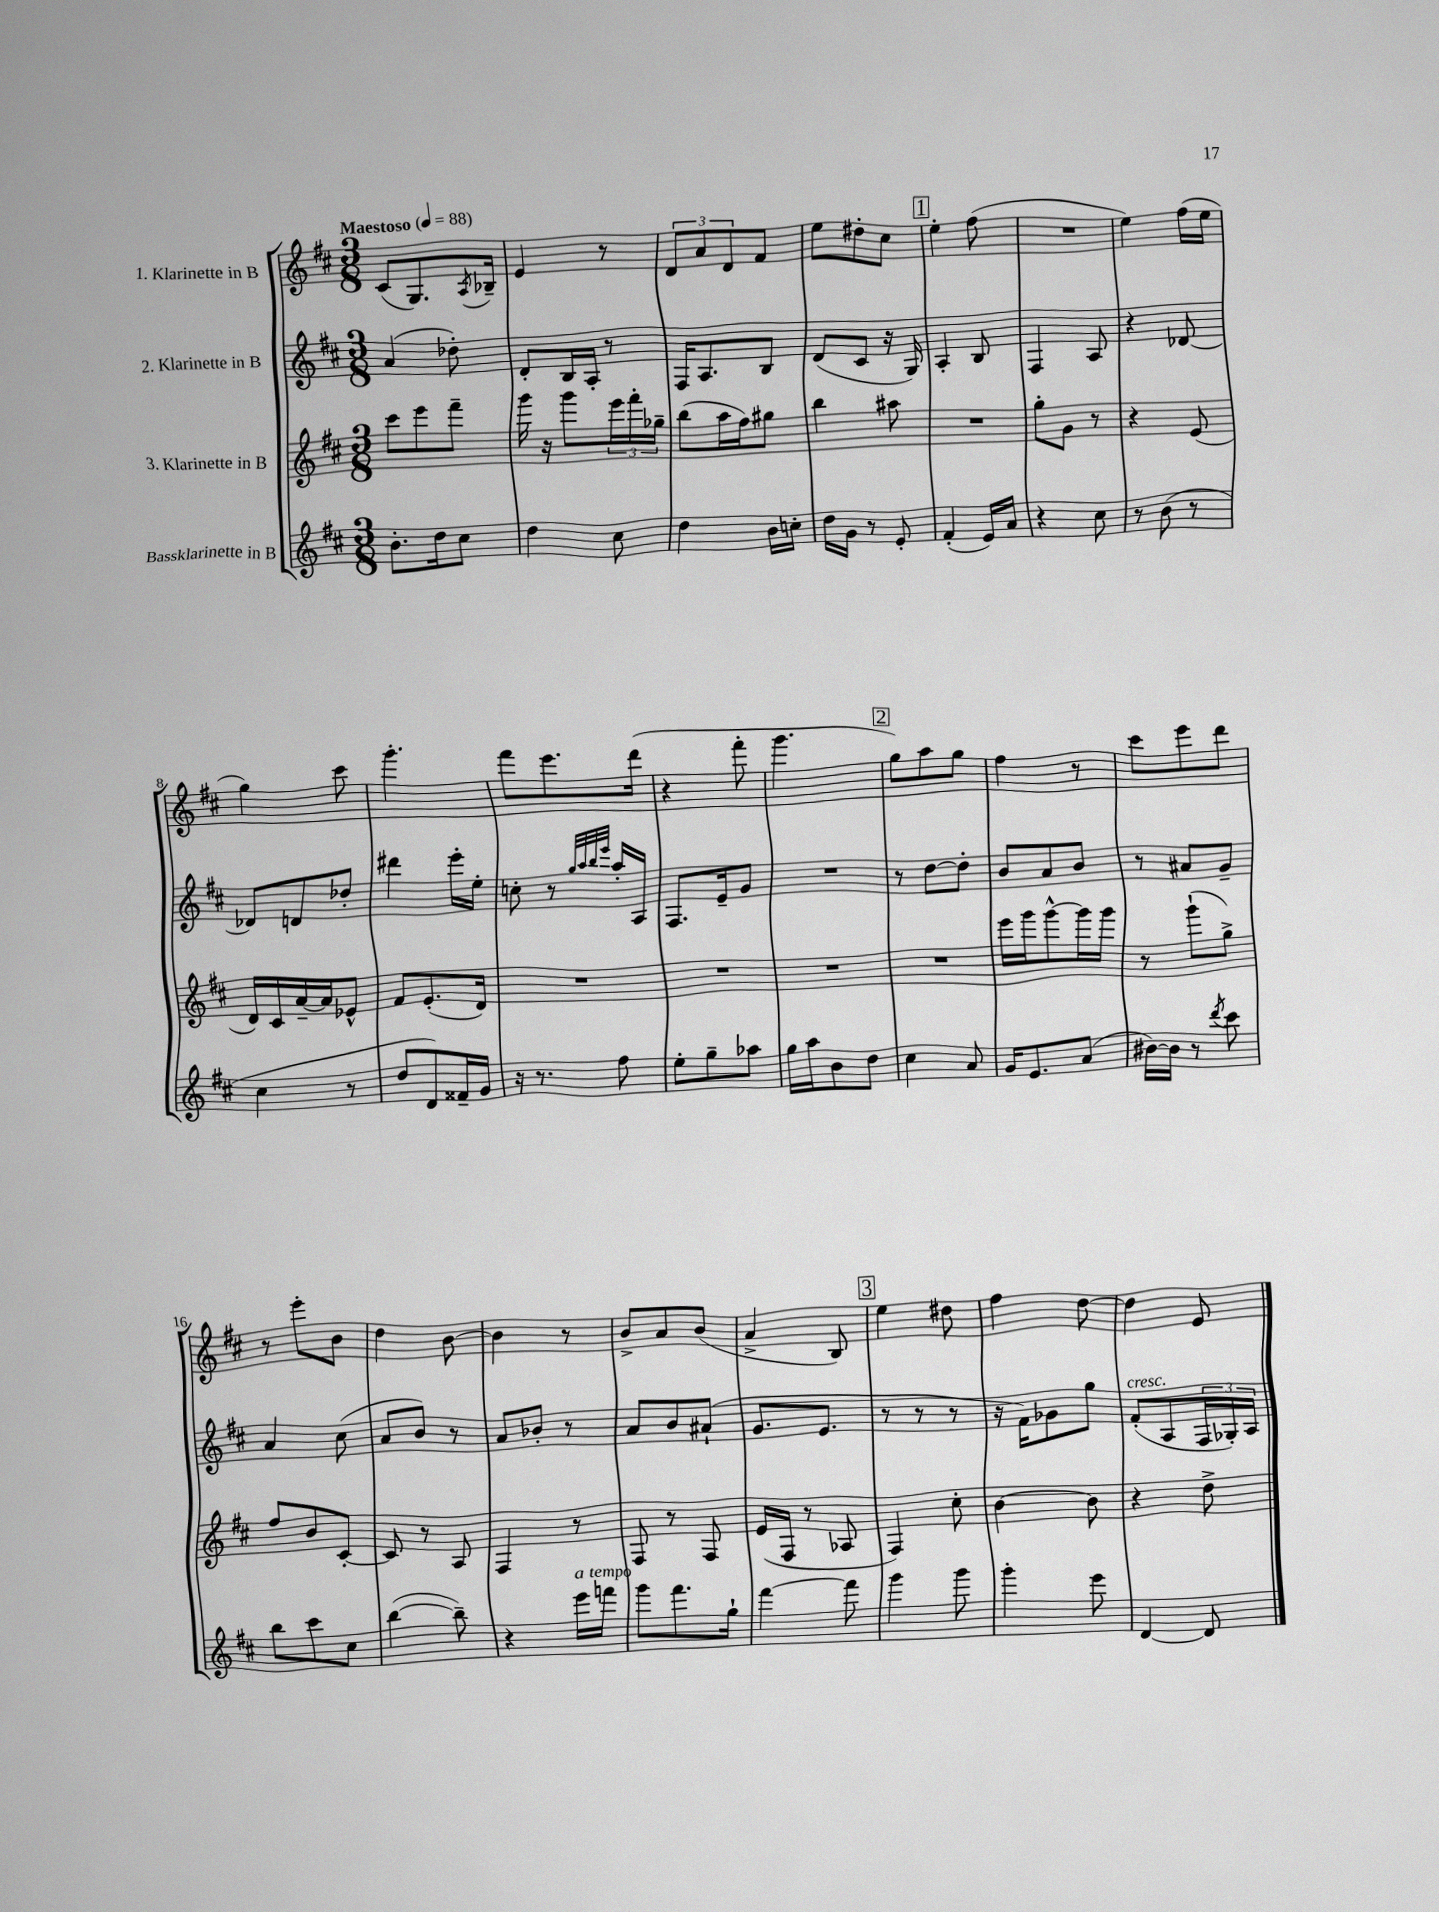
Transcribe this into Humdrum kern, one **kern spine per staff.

**kern	**kern	**kern	**kern
*part4	*part3	*part2	*part1
*staff4	*staff3	*staff2	*staff1
*I"Bassklarinette in B	*I"3. Klarinette in B	*I"2. Klarinette in B	*I"1. Klarinette in B
*clefG2	*clefG2	*clefG2	*clefG2
*k[f#c#]	*k[f#c#]	*k[f#c#]	*k[f#c#]
*M3/8	*M3/8	*M3/8	*M3/8
*MM88	*MM88	*MM88	*MM88
=1	=1	=1	=1
!	!	!	!LO:TX:a:B:t=Maestoso
8.b'\L	8ccc#\L	(4a/	(8c#/L
.	8eee\	.	8.G/)
16dd\k	.	.	.
8cc#\J	8fff#~\J	8dd-X'\)	.
.	.	.	8qA/
.	.	.	16B-X~/Jk
=2	=2	=2	=2
4dd\	16ggg\	8d'/L	4e/
.	16r	.	.
.	8ggg\L	16B/L	.
.	.	16A'/JJ	.
8cc#\	24eee\L	8r	8r
.	24fff#'\	.	.
.	24gg-X~\JJ	.	.
=3	=3	=3	=3
4dd\	(8bb\L	16F#/KL	12d/L
.	.	8.A/	.
.	.	.	12a/
.	16aa\L	.	.
.	.	.	12d/
.	16ff#\J)	.	.
16b\LL	8gg#X\J	8B/J	8f#/J
16ccn'\JJ	.	.	.
=4	=4	=4	=4
16dd\LL	4bb\	(8d/L	8ee\L
16g\JJ	.	.	.
8r	.	8c#/J	8dd#X'\
8e'/	8aa#X\	16r	8cc#\J
.	.	16G/)	.
!!LO:REH:place=s1:t=1
=5	=5	=5	=5
(4f#'/	4.r	4A'/	4ee'\
16e/LL)	.	8B/	(8ff#\
16a/JJ	.	.	.
=6	=6	=6	=6
4r	8gg'\L	4F#/	4.r
.	8g\J	.	.
8cc#\	8r	8A/	.
=7	=7	=7	=7
8r	4r	4r	4ee\)
(8b\	.	.	.
8r	(8e/	[8d-X/	(16ff#\LL
.	.	.	16ee\JJ
!!LO:LB:g=z
=8	=8	=8	=8
4cc#\	16d/LL)	8d-X/L]	4gg\)
.	16c#/	.	.
.	[16a~/	8dn/	.
.	16a/J]	.	.
8r	8e-X^^/J	8dd-X'/J	8ccc#\
=9	=9	=9	=9
8dd/L	8f#/L	4ddd#X\	4.ggg'\
8d/)	(8.e'/	.	.
16f##X~/L	.	16eee'\LL	.
16g/JJ	16d/Jk)	16ee'\JJ	.
=10	=10	=10	=10
16r	4.r	8ccn'\	8fff#\L
8.r	.	.	.
.	.	8r	8.eee\
.	.	32qqgg/LLL	.
.	.	32qqaa/	.
.	.	32qqbb/	.
.	.	32qqeee/JJJ	.
8ff#\	.	16aa'/LL	.
.	.	16A/JJ	(16ddd\Jk
=11	=11	=11	=11
8ee'\L	4.r	8.F#/L	4r
8gg~\	.	.	.
.	.	16e~/k	.
8aa-X\J	.	8g/J	8fff#'\
=12	=12	=12	=12
16gg\LL	4.r	4.r	4.ggg\
16aa\J	.	.	.
8b\	.	.	.
8dd\J	.	.	.
!!LO:REH:place=s1:t=2
=13	=13	=13	=13
4cc#\	4.r	8r	8gg\L)
.	.	[8dd\L	8aa\
8a/	.	8dd'\J]	8gg\J
=14	=14	=14	=14
16g/KL	16eee\LL	8b/L	4ff#\
8.e/	16ggg\J	.	.
.	[8ggg^^\	8a/	.
(8a/J	16ggg\L]	8b/J	8r
.	16ggg\JJ	.	.
=15	=15	=15	=15
[16b#X\LL)	8r	8r	8ccc#\L
16b#\JJ]	.	.	.
8r	(8ggg`\L	8a#X/L	8eee\
8qddd/	.	.	.
8ccc#\	8gg^\J)	8g~/J	8ddd\J
!!LO:LB:g=z
=16	=16	=16	=16
8bb\L	8ff#/L	4a/	8r
8ccc#\	8b/	.	8eee'\L
8cc#\J	[8c#'/J	(8cc#\	8b\J
=17	=17	=17	=17
([4bb\	8c#/]	8a/L	4dd\
.	8r	8b/J)	.
8bb~\])	8A/	8r	[8b\
=18	=18	=18	=18
4r	4F#/	8a/L	4b\]
.	.	8b-X'/J	.
!LO:TX:a:i:t=a tempo	!	!	!
16eee\LL	8r	8r	8r
16fffn\JJ	.	.	.
=19	=19	=19	=19
8ggg\L	8F#/	8a/L	8b^/L
8.fff#\	8r	8b/	8a/
.	8F#/	(8a#X`/J	(8b/J
16gg`\Jk	.	.	.
=20	=20	=20	=20
[4fff#\	(16e/LL	8.g/L	4a^/
.	16F#/JJ	.	.
.	8r	.	.
.	.	8.e/J	.
8fff#\]	8A-X/	.	8B/)
!!LO:REH:place=s1:t=3
=21	=21	=21	=21
4ggg\	4F#/)	8r	4ee\
.	.	8r	.
8ggg\	8cc#'\	8r	8dd#X\
=22	=22	=22	=22
4ggg'\	[4b\	16r	4ff#\
.	.	16f#\KL)	.
.	.	8g-X\	.
8eee\	8b\]	8gg\J	[8dd\
=23	=23	=23	=23
!	!	!LO:TX:a:i:t=cresc.	!
[4d/	4r	(8f#'/L	4dd\]
.	.	8A/	.
8d/]	8dd^\	24F#/L	8e/
.	.	24G-X'/)	.
.	.	24A/JJ	.
==	==	==	==
*-	*-	*-	*-
